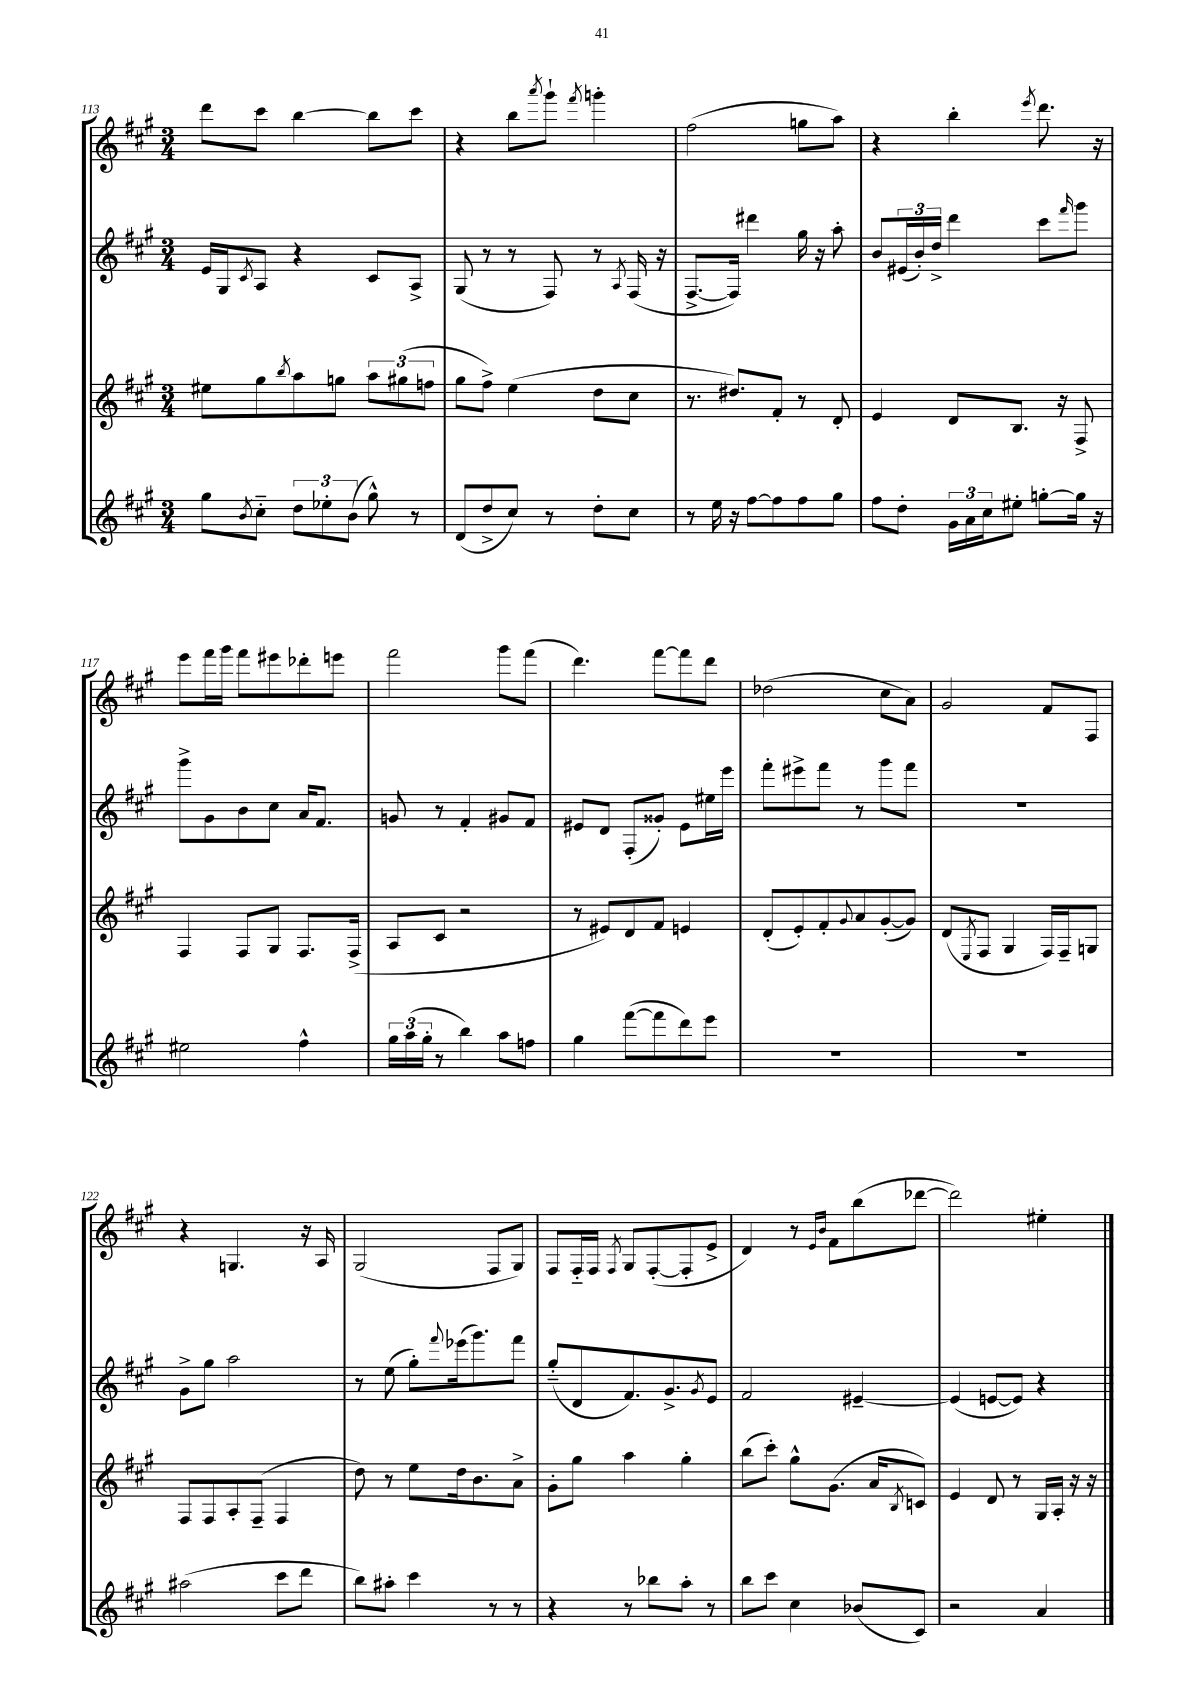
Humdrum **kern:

**kern	**kern	**kern	**kern
*part4	*part3	*part2	*part1
*staff4	*staff3	*staff2	*staff1
*clefG2	*clefG2	*clefG2	*clefG2
*k[f#c#g#]	*k[f#c#g#]	*k[f#c#g#]	*k[f#c#g#]
*M3/4	*M3/4	*M3/4	*M3/4
=113	=113	=113	=113
8gg#\L	8ee#X\L	16e/LL	8ddd\L
.	.	16G#/J	.
8qb/	.	8qc#/	.
8cc#\J	8gg#\	8A/J	8ccc#\J
.	8qbb/	.	.
12dd\L	8aa\	4r	[4bb\
12ee-X'\	.	.	.
.	8ggn\J	.	.
(12b\J	.	.	.
8gg#^^\)	12aa\L	8c#/L	8bb\L]
.	(12gg#X\	.	.
8r	.	8A^/J	8ccc#\J
.	12ffn\J	.	.
=114	=114	=114	=114
(8d/L	8gg#\L	(8G#/	4r
8dd^/	8ff#^\J)	8r	.
8cc#/J)	(4ee\	8r	8bb\L
.	.	.	8qaaa/
8r	.	8F#/)	8ggg#`\J
.	.	.	8qfff#/
8dd'\L	8dd\L	8r	4gggn'\
.	.	8qA/	.
8cc#\J	8cc#\J	(16F#/	.
.	.	16r	.
=115	=115	=115	=115
8r	8.r	[8.F#^/L	(2ff#\
16ee\	.	.	.
16r	8.dd#X/L)	16F#/Jk])	.
[8ff#\L	.	4ddd#X\	.
8ff#\]	8f#'/J	.	.
8ff#\	8r	16gg#\	8ggn\L
.	.	16r	.
8gg#\J	8d'/	8aa'\	8aa\J)
=116	=116	=116	=116
8ff#\L	4e/	8b/L	4r
8dd'\J	.	(24e#X/L	.
.	.	24b'/)	.
.	.	24dd^/JJ	.
24g#\LL	8d/L	4ddd\	4bb'\
24a\	.	.	.
24cc#\J	.	.	.
8ee#X'\J	8.B/J	.	.
.	.	.	8qeee/
[8ggn'\L	.	8ccc#\L	8.ddd\
.	16r	.	.
.	.	16qqfff#/	.
16gg\Jk]	8F#^/	8ggg#\J	.
16r	.	.	16r
!!LO:LB:g=z
=117	=117	=117	=117
2ee#X\	4F#/	8ggg#^\L	8eee\L
.	.	8g#\	16fff#\L
.	.	.	16ggg#\JJ
.	8F#/L	8b\	8fff#\L
.	8G#/J	8cc#\J	8eee#X\
4ff#^^\	8.F#/L	16a/KL	8ddd-X'\
.	.	8.f#/J	.
.	.	.	8eeen\J
.	(16F#^/Jk	.	.
=118	=118	=118	=118
24gg#\LL	8A/L	8gn/	2fff#\
(24aa\	.	.	.
24gg#'\JJ	.	.	.
8r	8c#/J	8r	.
4bb\)	2r	4f#'/	.
8aa\L	.	8g#X/L	8ggg#\L
8ffn\J	.	8f#/J	(8fff#\J
=119	=119	=119	=119
4gg#\	8r	8e#X/L	4.ddd\)
.	8e#X/L)	8d/J	.
([8fff#\L	8d/	(8F#'/L	.
8fff#\]	8f#/J	8g##X'/J)	[8fff#\L
8ddd\)	4en/	8e#\L	8fff#\]
8eee\J	.	16ee#X\L	8ddd\J
.	.	16eee\JJ	.
=120	=120	=120	=120
2.r	(8d'/L	8fff#'\L	(2dd-X\
.	8e'/)	8eee#X^\	.
.	8f#'/	8fff#\J	.
.	8qqg#/	.	.
.	8a/	8r	.
.	([8g#'/	8ggg#\L	8cc#\L
.	8g#/J])	8fff#\J	8a\J)
=121	=121	=121	=121
2.r	(8d/L	2.r	2g#/
.	8qE/	.	.
.	8F#/J	.	.
.	4G#/	.	.
.	16F#/LL)	.	8f#/L
.	16F#~/J	.	.
.	8Gn/J	.	8F#/J
!!LO:LB:g=z
=122	=122	=122	=122
(2aa#X\	8F#/L	8g#^\L	4r
.	8F#/	8gg#\J	.
.	8A'/	2aa\	4.Gn/
.	(8F#~/J	.	.
8ccc#\L	4F#/	.	.
8ddd\J	.	.	16r
.	.	.	16A/
=123	=123	=123	=123
8bb\L)	8dd\)	8r	(2G#/
8aa#X'\J	8r	(8ee\	.
4ccc#\	8ee\L	8gg#'\L)	.
.	.	8qqfff#/	.
.	16dd\k	(16eee-X\k	.
.	8.b\	8.ggg#\)	.
8r	.	.	8F#/L
8r	8a^\J	8fff#\J	8G#/J)
=124	=124	=124	=124
4r	8g#'\L	(8gg#/L	8F#/L
.	8gg#\J	8d/	16F#/L
.	.	.	16F#/JJ
.	.	.	8qF#/
8r	4aa\	8.f#/)	8G#/L
8bb-X\L	.	.	([8F#'/
.	.	8.g#^/	.
8aa'\J	4gg#'\	.	8F#'/]
.	.	8qg#/	.
8r	.	8e/J	8e^/J
=125	=125	=125	=125
8bb\L	(8bb\L	2f#/	4d/)
8ccc#\J	8ccc#'\J)	.	.
4cc#\	8gg#^^\L	.	8r
.	.	.	16qqe/LL
.	.	.	16qqb/JJ
.	(8.g#\J	.	8f#\L
(8b-X/L	.	[4e#X~/	(8bb\
.	16a/KL	.	.
.	8qB/	.	.
8c#/J)	8cn/J)	.	[8ddd-X\J
=126	=126	=126	=126
2r	4e/	(4e#/]	2ddd-\])
.	8d/	[8en/L	.
.	8r	8e/J])	.
4a/	16G#/LL	4r	4ee#X'\
.	16A'/JJ	.	.
.	16r	.	.
.	16r	.	.
==	==	==	==
*-	*-	*-	*-
